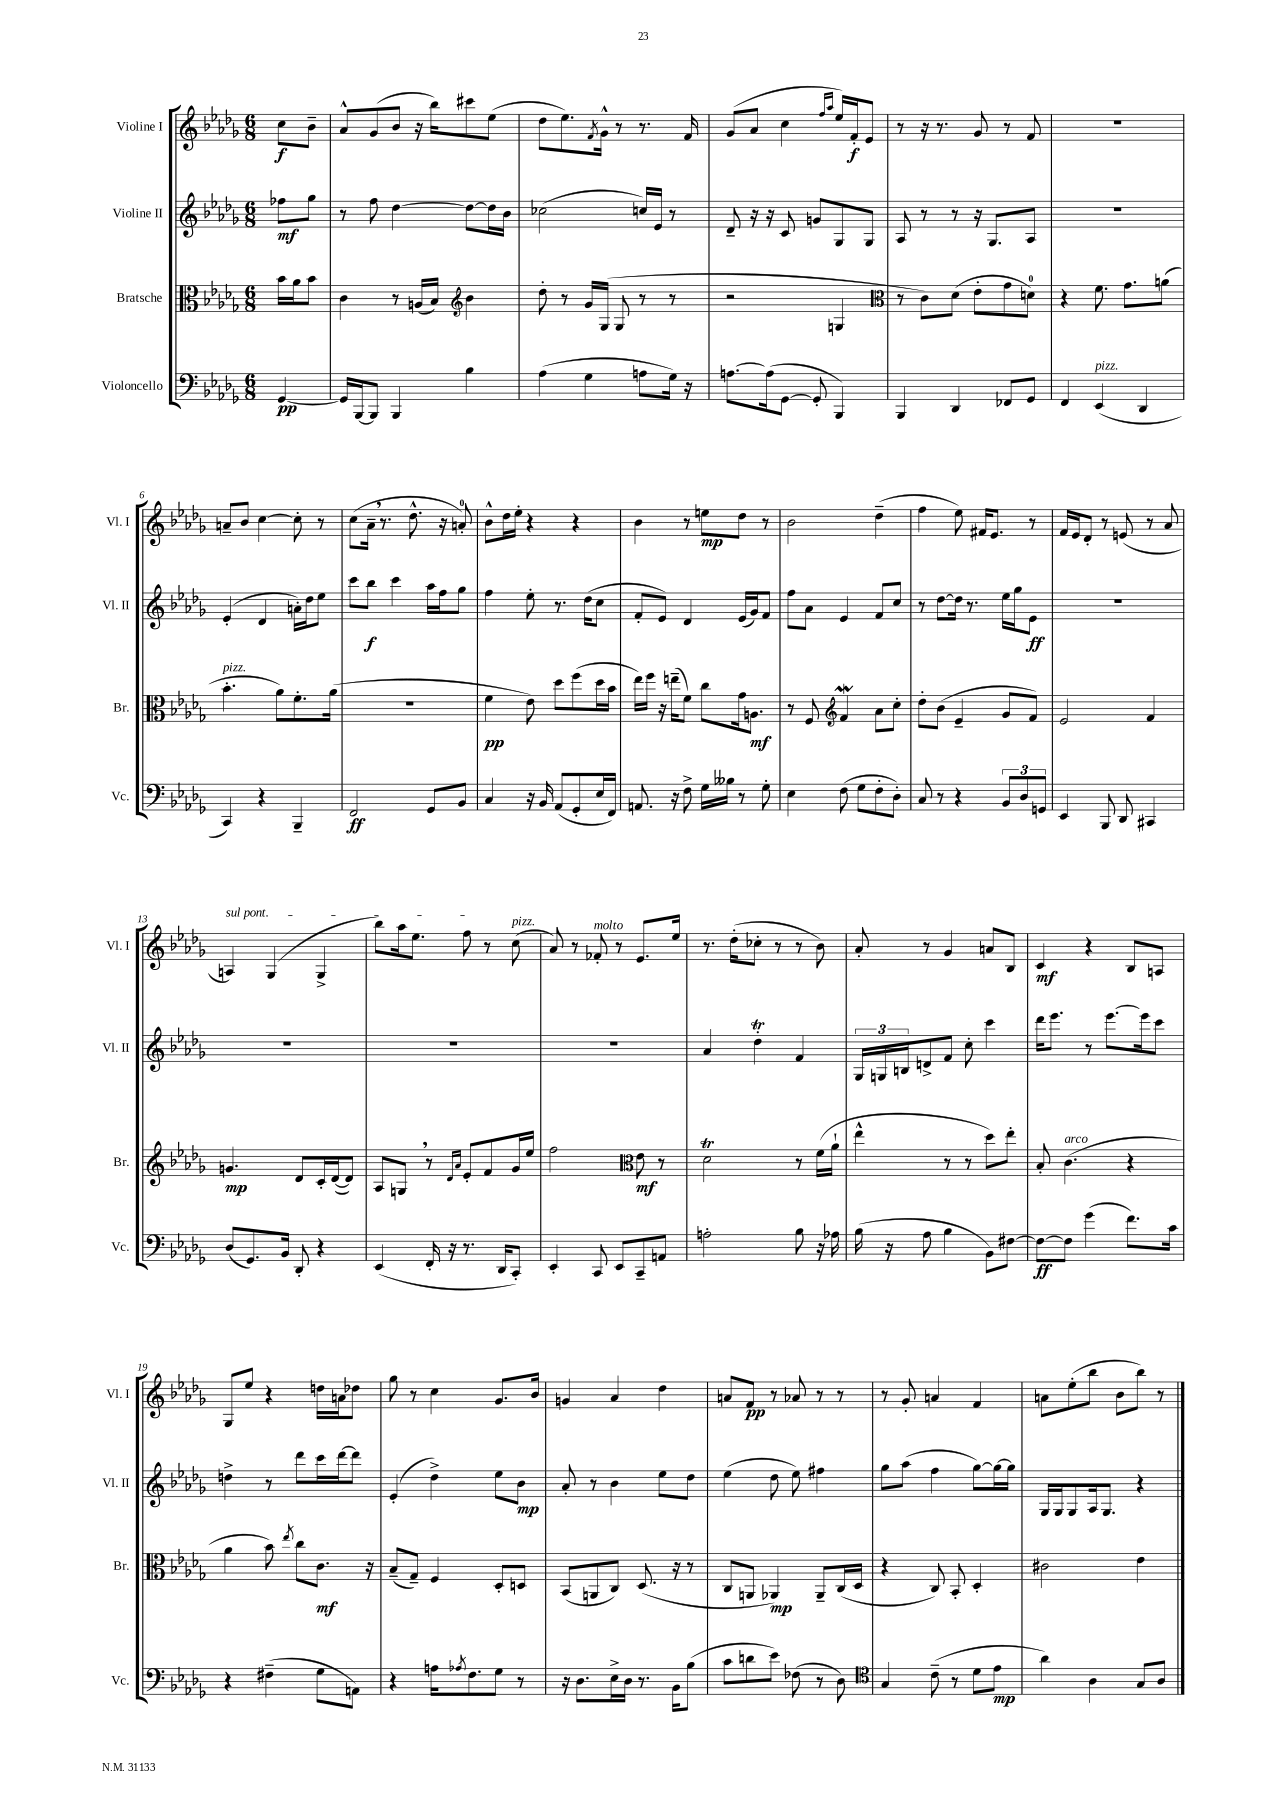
<<
\new StaffGroup <<
\new Staff = "s0" \with { instrumentName = "Violine I" shortInstrumentName = "Vl. I" } {
    \clef treble \key des \major \numericTimeSignature \time 6/8 \partial 4
    c''8\f bes'8-- |
    aes'8-^ ges'8( bes'8 r16 bes''16) cis'''8 ees''8( |
    des''8 ees''8.) \acciaccatura { f'8 } ges'16-^ r8 r8. f'16 |
    ges'8( aes'8 c''4 \grace { f''16 aes''16 } ees''16) f'16-.\f ees'8 |
    r8 r16 r8. ges'8 r8 f'8 |
    R2. |
    a'8-- bes'8 c''4~ c''8-. r8 |
    c''8( aes'16-- \breathe r8. des''8.-^ r16 a'8-0-.) |
    bes'8-^ des''16 ees''16-. r4 r4 |
    bes'4 r8 e''8\mp des''8 r8 |
    bes'2 des''4--( |
    f''4 ees''8) fis'16 ees'8. r8 |
    f'16 ees'16 des'8-. r8 e'8( r8 aes'8 |
    \once \override TextSpanner.bound-details.left.text = \markup { \italic "sul pont." } a4\startTextSpan) ges4( ges4-> |
    bes''8) aes''16 ees''8. f''8\stopTextSpan r8 c''8^\markup { \italic "pizz." }( |
    aes'8) r8 fes'8-.^\markup { \italic "molto" } r8 ees'8. ees''16 |
    r8. des''16-.( ces''8-. r8 r8 bes'8) |
    aes'8-. r8 ges'4 a'8 bes8 |
    c'4\mf r4 bes8 a8 |
    ges8 ees''8 r4 d''16 a'16 des''8 |
    ges''8 r8 c''4 ges'8. bes'16 |
    g'4 aes'4 des''4 |
    a'8 f'8\pp r8 aes'8 r8 r8 |
    r8 ges'8-. a'4 f'4 |
    a'8 ees''8-.( bes''8 bes'8 bes''8) r8 \bar "|." |
}
\new Staff = "s1" \with { instrumentName = "Violine II" shortInstrumentName = "Vl. II" } {
    \clef treble \key des \major \numericTimeSignature \time 6/8 \partial 4
    fes''8\mf ges''8 |
    r8 f''8 des''4~ des''8~ des''16 bes'16 |
    ces''2( c''16) ees'16 r8 |
    des'8-- r16 r16 c'8 g'8 ges8 ges8 |
    aes8 r8 r8 r16 ges8. aes8 |
    R2. |
    ees'4-.( des'4 a'16-.) des''16 ees''8 |
    c'''8 bes''8\f c'''4 aes''16 f''16 ges''8 |
    f''4 ees''8-. r8. des''16( c''8 |
    f'8-. ees'8) des'4 ees'16( ges'16) f'8 |
    f''8 aes'8 ees'4 f'8 c''8 |
    r8 des''8~ des''16 r8. ees''16 ges''16 ees'8\ff |
    R2. |
    R2. |
    R2. |
    R2. |
    aes'4 des''4-.\trill f'4 |
    \tuplet 3/2 { ges16 g16 b16 } d'8-> f'8 c''8-. c'''4 |
    des'''16 ees'''8. r8 ees'''8.~ ees'''16 c'''8 |
    d''4-> r8 des'''8 c'''16 des'''16~ des'''8 |
    ees'4-.( des''4->) ees''8 bes'8\mp |
    aes'8-. r8 bes'4 ees''8 des''8 |
    ees''4( des''8 ees''8) fis''4 |
    ges''8 aes''8( f''4 ges''8~) ges''16~ ges''16 |
    ges16 ges16 ges8 aes16 ges8. r4 \bar "|." |
}
\new Staff = "s2" \with { instrumentName = "Bratsche" shortInstrumentName = "Br." } {
    \clef alto \key des \major \numericTimeSignature \time 6/8 \partial 4
    bes'16 aes'16 bes'8 |
    c'4 r8 a16( bes16) \clef treble bes'4 |
    des''8-. r8 ges'16 ges16( ges8 r8 r8 |
    r2 g4 |
    \clef alto r8 c'8) des'8( ees'8-. ges'8 d'8-0) |
    r4 f'8. ges'8. a'8( |
    bes'4.-.^\markup { \italic "pizz." } aes'8) f'8.-. aes'16( |
    R2. |
    f'4\pp ees'8) des''8 f''8( des''16 bes'16 |
    ees''16) f''16 r16 e''16--( f'8) c''8 ges'16 a8.\mf |
    r8 f8 \clef treble f'4\mordent aes'8 c''8-. |
    des''8-. bes'8( ees'4-- ges'8 f'8) |
    ees'2 f'4 |
    g'4.\mp des'8 c'16-. des'16~( des'8) |
    aes8 g8 \breathe r8 \grace { des'16 aes'16 } ees'8-. f'8 ges'16 ees''16 |
    f''2 \clef alto ees'8\mf r8 |
    des'2\trill r8 f'16( aes'16-! |
    ees''4-^ r8 r8 des''8) ees''8-. |
    bes8-. c'4.^\markup { \italic "arco" }( r4 |
    aes'4 bes'8) \acciaccatura { ees''8 } c''8 c'8.\mf r16 |
    bes8--( ges8--) f4 des8-. d8 |
    bes,8( a,8 c8) des8.( r16 r8 |
    c8 a,8 aes,4\mp) aes,8-- c16( des16 |
    r4 c8) bes,8-. des4-. |
    cis'2 ees'4 \bar "|." |
}
\new Staff = "s3" \with { instrumentName = "Violoncello" shortInstrumentName = "Vc." } {
    \clef bass \key des \major \numericTimeSignature \time 6/8 \partial 4
    ges,4~\pp |
    ges,16 bes,,16~ bes,,8 bes,,4 bes4 |
    aes4( ges4 a8 ges16) r16 |
    a8.~ a16( ges,8~ ges,8-. bes,,4) |
    bes,,4 des,4 fes,8 ges,8 |
    f,4 ees,4^\markup { \italic "pizz." }( des,4 |
    c,4) r4 bes,,4-- |
    f,2\ff ges,8 bes,8 |
    c4 r16 bes,16 aes,8( ges,8-. ees16 f,16) |
    a,8. r16 f8-> ges16 beses16 r8 ges8-. |
    ees4 f8( ges8 f8-. des8-.) |
    c8 r8 r4 \tuplet 3/2 { bes,8 des8 g,8 } |
    ees,4 bes,,8 des,8 cis,4 |
    des8( ges,8.) bes,16 des,8-. r4 |
    ees,4( f,16-. r16 r8. des,16 c,8-.) |
    ees,4-. c,8 ees,8 c,8-- a,8 |
    a2-. bes8 r16 aes16 |
    bes16( r16 aes8 bes4 bes,8) fis8~ |
    fis8~\ff fis8 ges'4( f'8.) c'16 |
    r4 fis4--( ges8 a,8) |
    r4 a16 \acciaccatura { aes8 } f8. ges8 r8 |
    r16 des8. ees16-> des16 r8. bes,16 bes8( |
    c'8 d'8 ees'8) fes8( r8 des8) |
    \clef tenor ges4 c'8--( r8 des'8 ees'8\mp |
    aes'4) aes4 ges8 aes8 \bar "|." |
}
>>
>>
